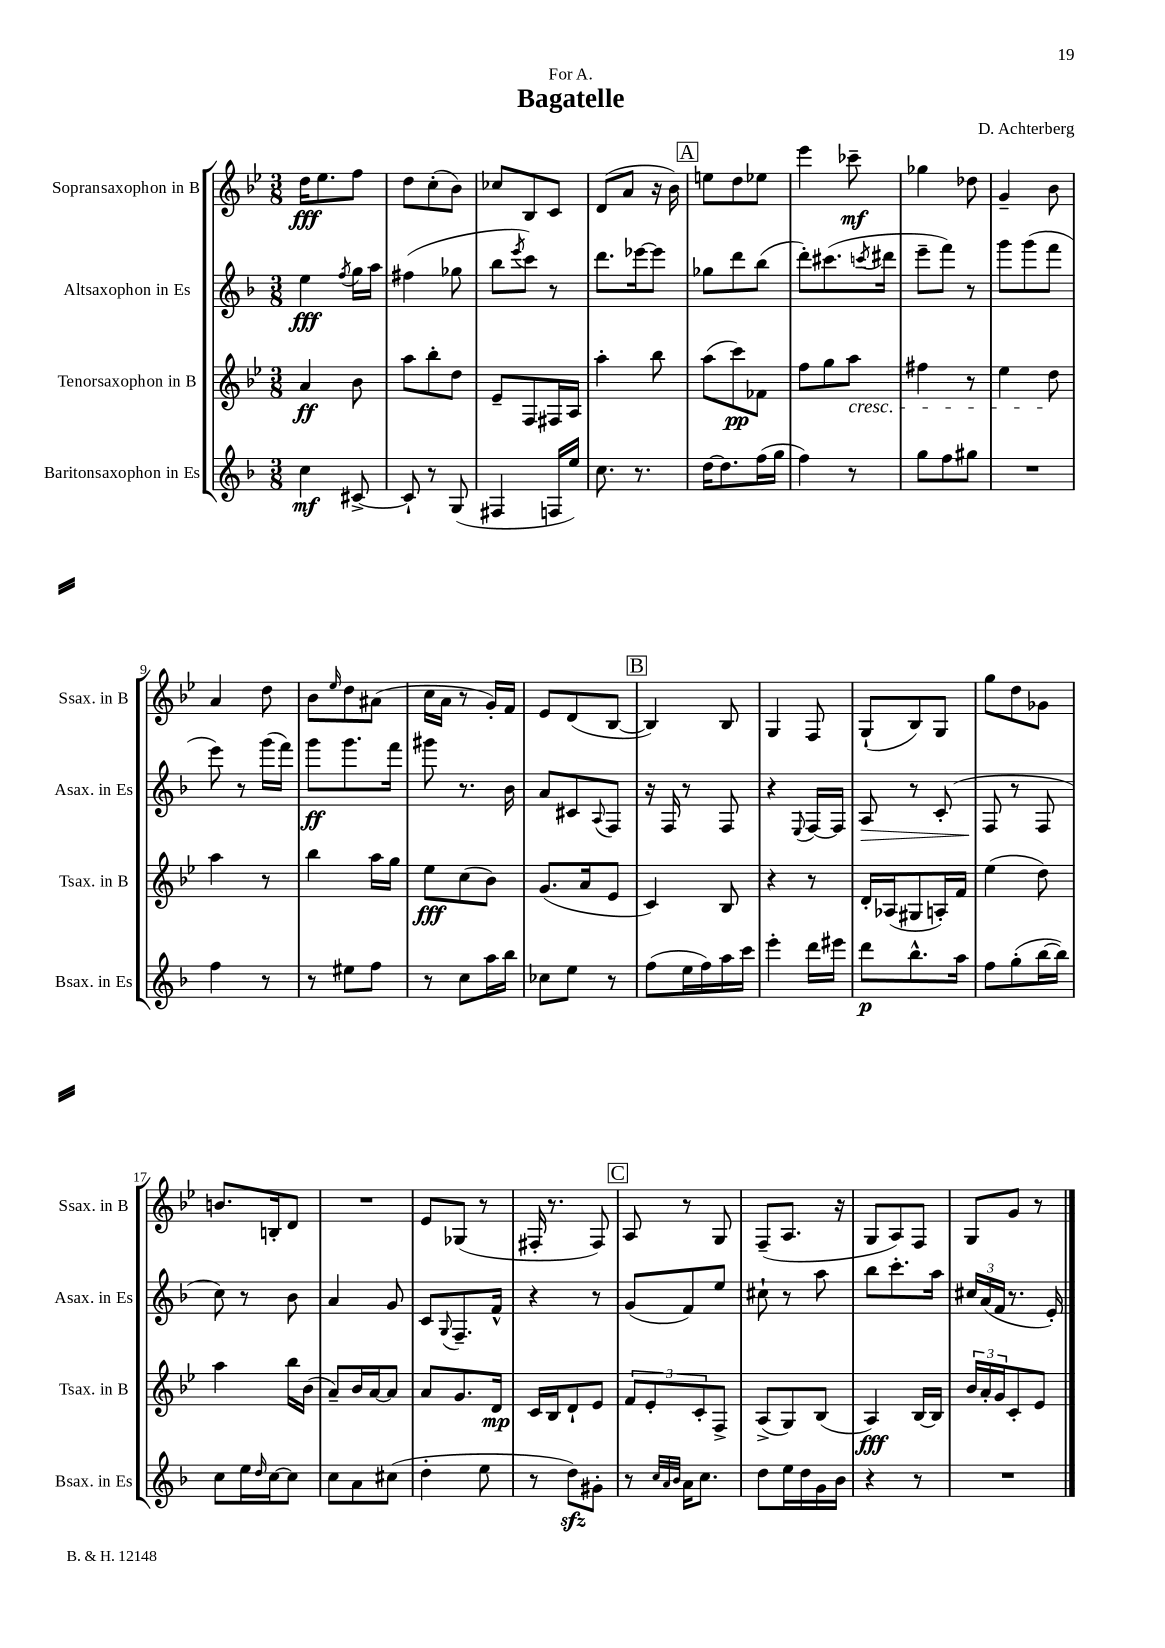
\header { title = "Bagatelle" composer = "D. Achterberg" dedication = "For A." }
<<
\new StaffGroup <<
\new Staff = "s0" \with { instrumentName = "Sopransaxophon in B" shortInstrumentName = "Ssax. in B" } {
    \clef treble \key bes \major \numericTimeSignature \time 3/8
    d''16\fff ees''8. f''8 |
    d''8 c''8-.( bes'8) |
    ces''8 bes8 c'8 |
    d'8( a'8 r16 bes'16) |
    \mark \markup { \box "A" } e''8 d''8 ees''8 |
    ees'''4 ces'''8--\mf |
    ges''4 des''8 |
    g'4-- bes'8 |
    a'4 d''8 |
    bes'8 \grace { ees''16 } d''8 ais'8( |
    c''16 a'16 r8 g'16-.) f'16 |
    ees'8 d'8( bes8~ |
    \mark \markup { \box "B" } bes4) bes8 |
    g4 f8 |
    g8-!( bes8) g8 |
    g''8 d''8 ges'8 |
    b'8. b16-. d'8 |
    R4. |
    ees'8 ges8( r8 |
    fis16-. r8. fis8) |
    \mark \markup { \box "C" } a8 r8 g8 |
    f8--( a8. r16 |
    g8 a8) f8 |
    g8 g'8 r8 \bar "|." |
}
\new Staff = "s1" \with { instrumentName = "Altsaxophon in Es" shortInstrumentName = "Asax. in Es" } {
    \clef treble \key f \major \numericTimeSignature \time 3/8
    e''4\fff \acciaccatura { f''8 } g''16 a''16 |
    fis''4( ges''8 |
    bes''8 \acciaccatura { e'''8 } c'''8) r8 |
    d'''8. ees'''16~ ees'''8 |
    \mark \markup { \box "A" } ges''8 d'''8 bes''8( |
    d'''8-.) cis'''8.( \acciaccatura { c'''8 } dis'''16 |
    e'''8-- f'''8) r8 |
    g'''8 g'''8( f'''8 |
    e'''8) r8 g'''16( f'''16) |
    g'''8\ff g'''8. f'''16 |
    gis'''8 r8. bes'16 |
    a'8 cis'8 \appoggiatura { a8 } f8 |
    \mark \markup { \box "B" } r16 f16 r8 f8 |
    r4 \appoggiatura { e8 } f16~ f16 |
    a8\> r8 c'8-.( |
    f8\! r8 f8 |
    c''8) r8 bes'8 |
    a'4 g'8 |
    c'8 \appoggiatura { g8 } f8.-- f'16-^ |
    r4 r8 |
    \mark \markup { \box "C" } g'8( f'8) e''8 |
    cis''8-! r8 a''8 |
    bes''8 c'''8.-. a''16 |
    \tuplet 3/2 { cis''16 a'16( f'16 } r8. e'16-.) \bar "|." |
}
\new Staff = "s2" \with { instrumentName = "Tenorsaxophon in B" shortInstrumentName = "Tsax. in B" } {
    \clef treble \key bes \major \numericTimeSignature \time 3/8
    a'4\ff bes'8 |
    a''8 bes''8-. d''8 |
    ees'8-- f8 fis16 a16 |
    a''4-. bes''8 |
    \mark \markup { \box "A" } a''8( c'''8\pp) fes'8 |
    f''8 g''8 a''8\cresc |
    fis''4 r8 |
    ees''4 d''8\! |
    a''4 r8 |
    bes''4 a''16 g''16 |
    ees''8\fff c''8( bes'8) |
    g'8.( a'16 ees'8 |
    \mark \markup { \box "B" } c'4) bes8 |
    r4 r8 |
    d'16-. aes16( gis8 a16-.) f'16 |
    ees''4( d''8) |
    a''4 bes''16 bes'16( |
    a'8--) bes'16 a'16~ a'8 |
    a'8 g'8. d'16\mp |
    c'16 bes16 d'8-! ees'8 |
    \mark \markup { \box "C" } \tuplet 3/2 { f'8 ees'8-. c'8-. } f8-> |
    a8->( g8) bes8( |
    a4\fff) bes16~ bes16 |
    \tuplet 3/2 { bes'16 a'16-. g'16 } c'8-. ees'8 \bar "|." |
}
\new Staff = "s3" \with { instrumentName = "Baritonsaxophon in Es" shortInstrumentName = "Bsax. in Es" } {
    \clef treble \key f \major \numericTimeSignature \time 3/8
    c''4\mf cis'8~-> |
    cis'8-! r8 g8( |
    fis4 f16 e''16) |
    c''8. r8. |
    \mark \markup { \box "A" } d''16~ d''8. f''16( g''16 |
    f''4) r8 |
    g''8 f''8 gis''8 |
    R4. |
    f''4 r8 |
    r8 eis''8 f''8 |
    r8 c''8 a''16 bes''16 |
    ces''8 e''8 r8 |
    \mark \markup { \box "B" } f''8( e''16 f''16) a''16 c'''16 |
    e'''4-. d'''16 eis'''16 |
    d'''8\p bes''8.-^ a''16 |
    f''8 g''8-.( bes''16~ bes''16) |
    c''8 e''16 \grace { d''16 } c''16~ c''8 |
    c''8 a'8 cis''8( |
    d''4-. e''8 |
    r8 d''8\sfz) gis'8-. |
    \mark \markup { \box "C" } r8 \grace { c''32 a'32 bes'32 } a'16 c''8. |
    d''8 e''16 d''16 g'16 bes'16 |
    r4 r8 |
    R4. \bar "|." |
}
>>
>>
